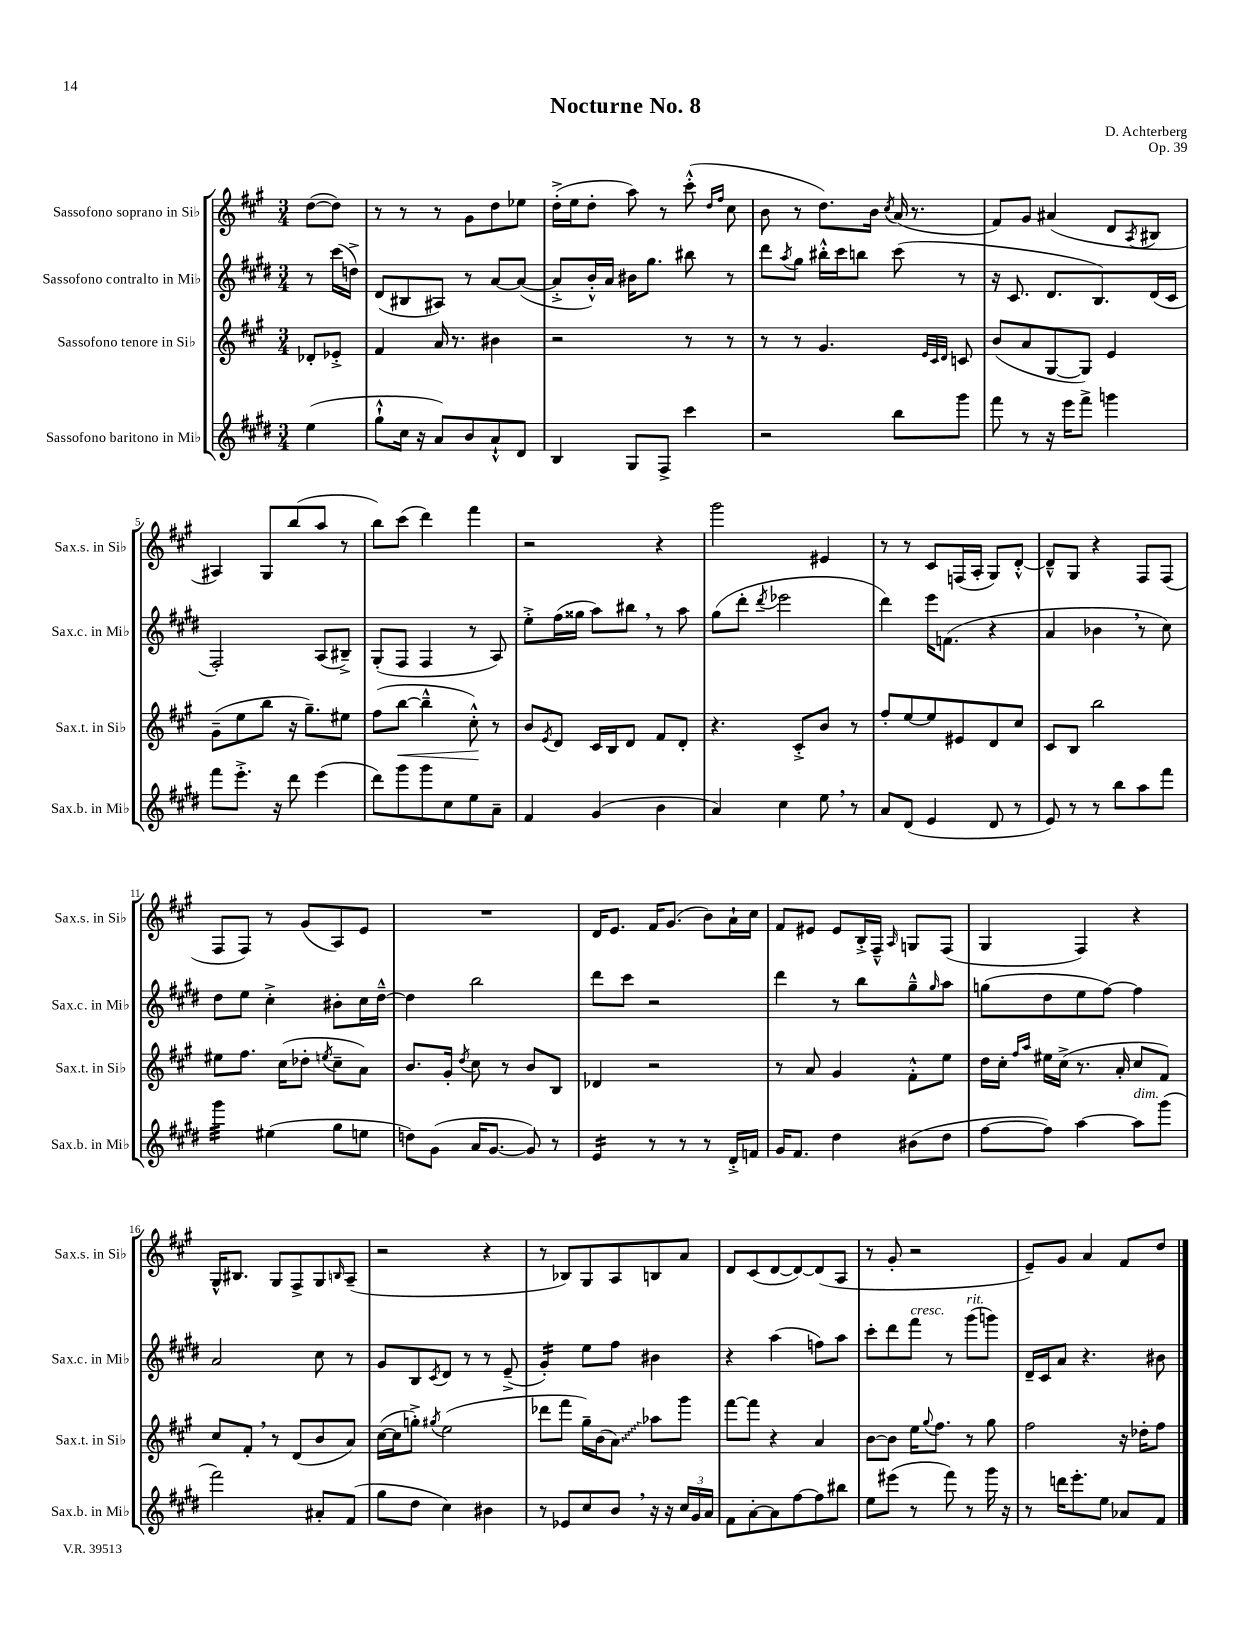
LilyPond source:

\header { title = "Nocturne No. 8" composer = "D. Achterberg" opus = "Op. 39" }
<<
\new StaffGroup <<
\new Staff = "s0" \with { instrumentName = "Sassofono soprano in Sib" shortInstrumentName = "Sax.s. in Sib" } {
    \clef treble \key a \major \numericTimeSignature \time 3/4 \partial 4
    d''8~( d''8) |
    r8 r8 r8 gis'8 d''8 ees''8 |
    d''16-.->( e''16 d''8-. a''8) r8 cis'''8-.-^( \grace { d''16 fis''16 } cis''8 |
    b'8 r8 d''8.) b'16 \acciaccatura { cis''8 } a'16( r8. |
    fis'8) gis'8 ais'4( d'8 \acciaccatura { a8 } bis8 |
    ais4) gis8 b''8( a''8 r8 |
    b''8) cis'''8( d'''4) fis'''4 |
    r2 r4 |
    gis'''2 eis'4 |
    r8 r8 cis'8 f16( a16-. gis8) d'8~-.-^ |
    d'8---^ gis8 r4 fis8 fis8( |
    fis8 fis8) r8 gis'8( a8) e'8 |
    R2. |
    d'16 e'8. fis'16 gis'8.( b'8) a'16-! cis''16 |
    fis'8 eis'8 eis'8 b16-.-> fis16---^ \grace { a16 } g8 fis8( |
    gis4 fis4) r4 |
    gis16-^ bis8. gis8 fis8-> gis8 \grace { b16 } a8--( |
    r2 r4 |
    r8 bes8) gis8 a8 b8 a'8 |
    d'8 cis'8( d'8~ d'8~) d'8( a8 |
    r8 gis'8-. r2 |
    e'8--) gis'8 a'4 fis'8 d''8 \bar "|." |
}
\new Staff = "s1" \with { instrumentName = "Sassofono contralto in Mib" shortInstrumentName = "Sax.c. in Mib" } {
    \clef treble \key e \major \numericTimeSignature \time 3/4 \partial 4
    r8 cis'''16( d''16->) |
    dis'8( bis8 ais8) r8 a'8~ a'8~( |
    a'8-.-> b'16-.-^) a'16 bis'16 gis''8. bis''8 r8 |
    dis'''8 \acciaccatura { a''8 } gis''8 bis''16-.-^ cis'''16 b''8 cis'''8( r8 |
    r16 cis'8. dis'8. b8.) dis'16( cis'16 |
    fis2-.) a8( bis8--->) |
    gis8-.( fis8 fis4 r8 a8) |
    e''8-.-> fis''16( gisis''16 a''8) bis''8 \breathe r8 a''8 |
    gis''8( dis'''8-. \acciaccatura { dis'''8 } ees'''2 |
    dis'''4) e'''16 f'8.( r4 |
    a'4 bes'4 \breathe r8 cis''8) |
    dis''8 e''8 cis''4-.-> bis'8-. cis''16 dis''16~---^ |
    dis''4 b''2 |
    dis'''8 cis'''8 r2 |
    dis'''4 r8 b''8 gis''8---^ \grace { gis''16 } a''8 |
    g''8( dis''8 e''8 fis''8~) fis''4 |
    a'2 cis''8 r8 |
    gis'8 b8 \acciaccatura { cis'8 } dis'8 r8 r8 e'8--->( |
    gis'4:16-.) e''8 fis''8 bis'4 |
    r4 a''4( f''8) a''8 |
    cis'''8-. dis'''8 fis'''8^\markup { \italic "cresc." } r8 gis'''8^\markup { \italic "rit." }( g'''8) |
    dis'16-- cis'16 a'8 r4. bis'8 \bar "|." |
}
\new Staff = "s2" \with { instrumentName = "Sassofono tenore in Sib" shortInstrumentName = "Sax.t. in Sib" } {
    \clef treble \key a \major \numericTimeSignature \time 3/4 \partial 4
    des'8-. ees'8-.-> |
    fis'4 a'16 r8. bis'4 |
    r2 r8 r8 |
    r8 r8 gis'4. \grace { e'32 cis'32 d'32 } c'8 |
    b'8( a'8 gis8~ gis8) e'4 |
    gis'8--( e''8 b''8 r16 gis''8.--) eis''8 |
    fis''8( b''8~\< b''4---^ cis''8-.-^\!) r8 |
    b'8 \acciaccatura { e'8 } d'8 cis'16 b16 d'8 fis'8 d'8-. |
    r4. cis'8-.-> b'8 r8 |
    fis''8-. e''8~ e''8 eis'8 d'8 cis''8 |
    cis'8 b8 b''2 |
    eis''8 fis''8. cis''16( des''8-. \acciaccatura { e''8 } cis''8-- a'8) |
    b'8. gis'16-. \acciaccatura { d''8 } cis''8 r8 b'8 b8 |
    des'4 r2 |
    r8 a'8 gis'4 fis'8-.-^ e''8 |
    d''16 cis''16-. \grace { fis''16 a''16 } eis''16 cis''16->( r8. a'16-. cis''8 fis'8) |
    cis''8 fis'8-. \breathe r8 d'8( b'8 a'8) |
    cis''16~( cis''16 g''8-.->) \acciaccatura { gis''8 } e''2( |
    des'''8 fis'''8 gis''16--) b'16( \once \override Glissando.style = #'zigzag a'8\glissando) aes''8 gis'''8 |
    fis'''8~ fis'''8 r4 a'4 |
    b'8~ b'8 e''16 \appoggiatura { gis''8 } fis''8. r8 gis''8 |
    fis''2 r16 des''16-. fis''8 \bar "|." |
}
\new Staff = "s3" \with { instrumentName = "Sassofono baritono in Mib" shortInstrumentName = "Sax.b. in Mib" } {
    \clef treble \key e \major \numericTimeSignature \time 3/4 \partial 4
    e''4( |
    gis''8-!-^ cis''16 r16 a'8) b'8 a'8-!-^ dis'8 |
    b4 gis8 fis8-> cis'''4 |
    r2 b''8 gis'''8 |
    fis'''8 r8 r16 e'''16 fis'''8-> g'''4 |
    fis'''8 e'''8.-.-> r16 dis'''8 e'''4( |
    dis'''8) gis'''8 gis'''8 cis''8 e''8 a'8-- |
    fis'4 gis'4( b'4 |
    a'4) cis''4 e''8 \breathe r8 |
    a'8 dis'8( e'4 dis'8 r8 |
    e'8) r8 r8 b''8 a''8 fis'''8 |
    gis'''4:32 eis''4( gis''8 e''8 |
    d''8) gis'8( a'16 gis'8.~ gis'8) r8 |
    e'4:16 r8 r8 r8 dis'16-.-> f'16 |
    gis'16 fis'8. dis''4 bis'8( dis''8 |
    fis''8~ fis''8) a''4~ a''8^\markup { \italic "dim." } gis'''8( |
    fis'''2) ais'8-. fis'8( |
    gis''8 dis''8 cis''4) bis'4 |
    r8 ees'8 cis''8 b'8 \breathe r16 r16 \tuplet 3/2 { cis''16 gis'16 a'16 } |
    fis'8 a'8~-. a'8 fis''8~ fis''8 bis''8 |
    e''8 eis'''8( r8 fis'''8) r8 gis'''16 r16 |
    r8 d'''16 e'''8.-. e''8 aes'8 fis'8 \bar "|." |
}
>>
>>
